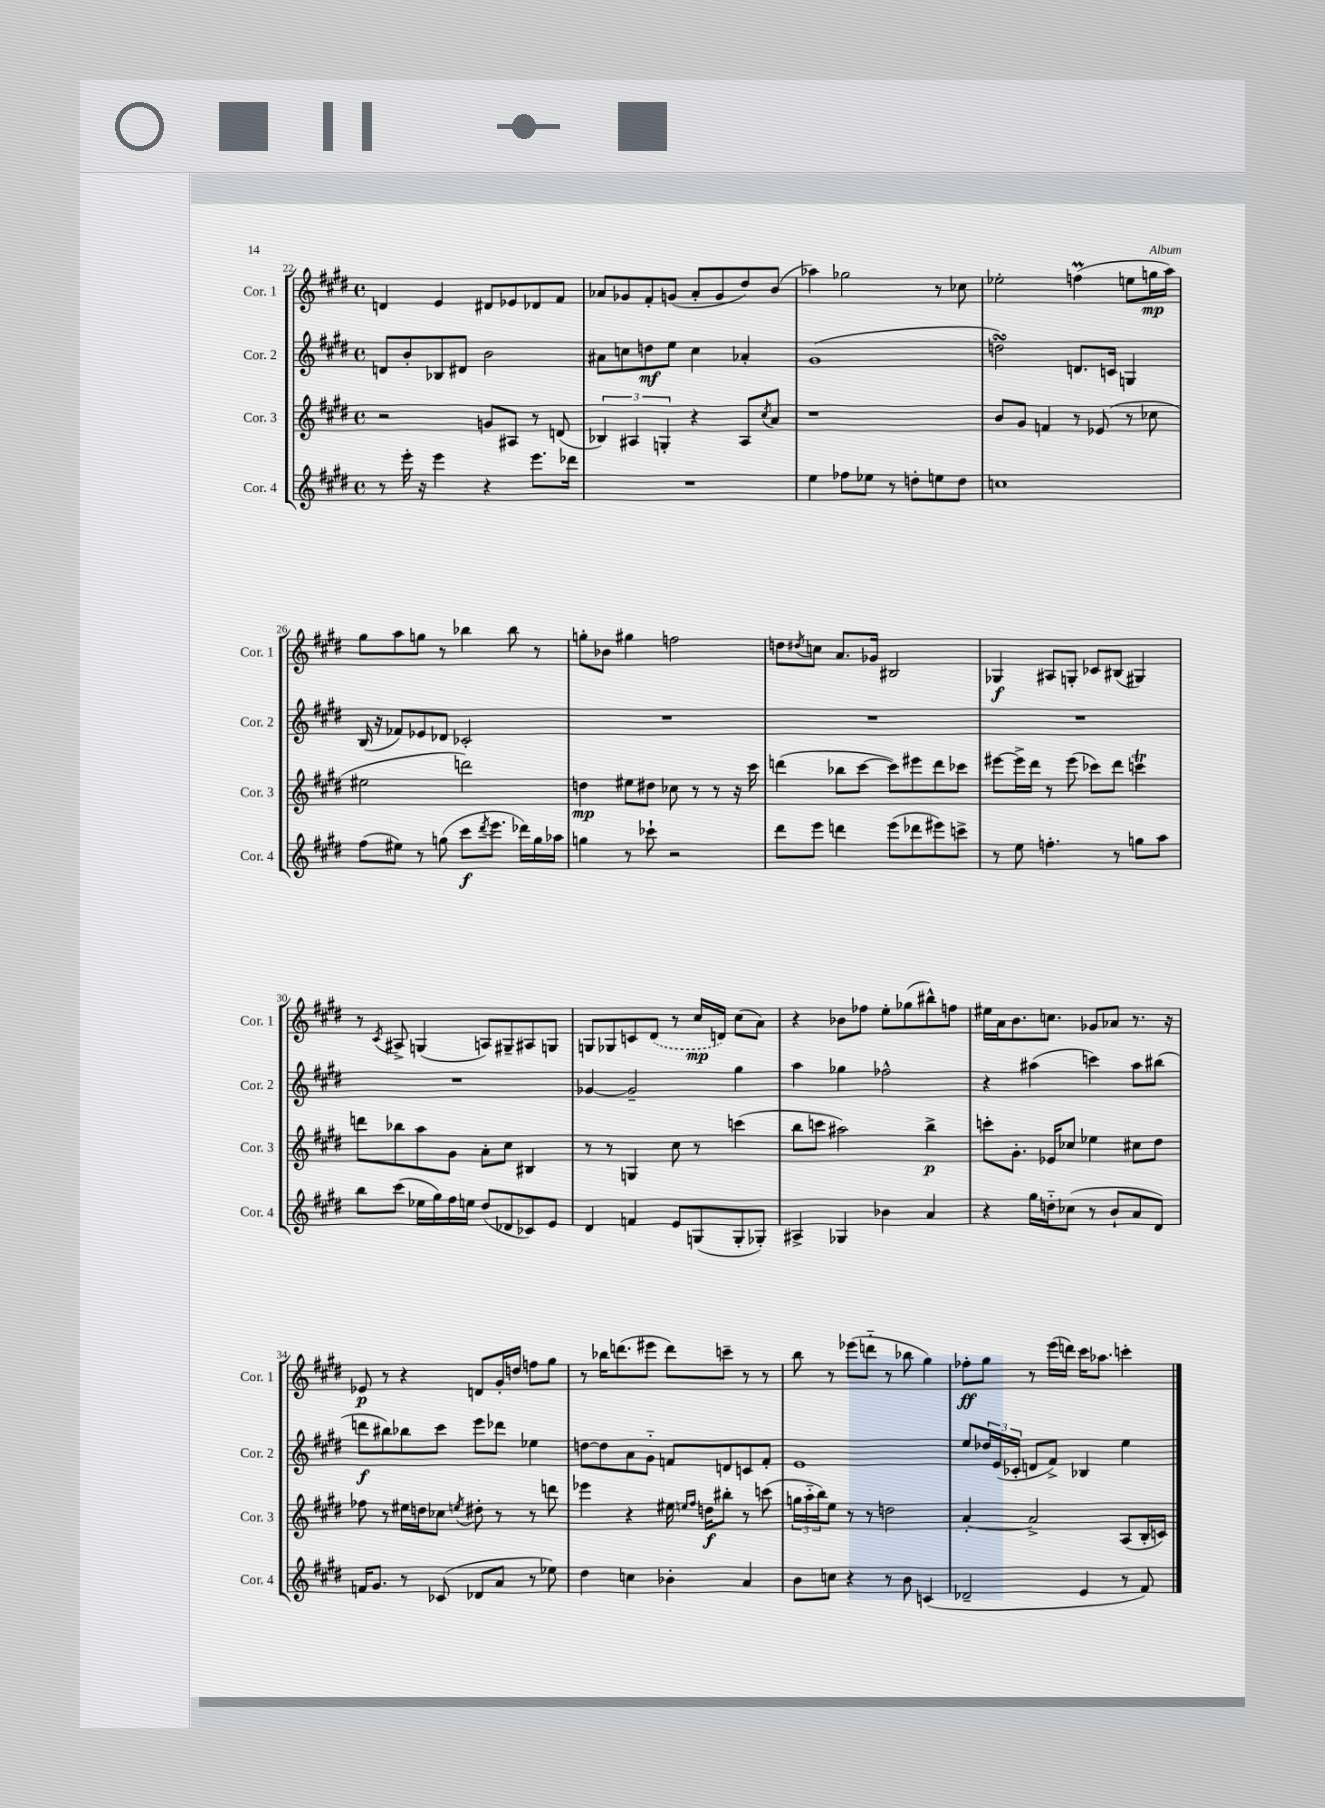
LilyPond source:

<<
\new StaffGroup <<
\new Staff = "s0" \with { instrumentName = "Cor. 1" shortInstrumentName = "Cor. 1" } {
    \clef treble \key e \major \defaultTimeSignature \time 4/4
    d'4 e'4 dis'8 ees'8 des'8 fis'8 |
    aes'8 ges'8 fis'8-. g'8( aes'8-. g'8 dis''8) b'8( |
    aes''4) ges''2 r8 ces''8 |
    ees''2-. f''4\prall( e''8 g''16\mp a''16) |
    gis''8 a''8 g''8 r8 bes''4 bes''8 r8 |
    g''8-. bes'8 gis''4 f''2 |
    d''8 \acciaccatura { dis''8 } c''8 a'8. ges'16 bis2 |
    ges4\f ais8 g8-. ces'8 bis8( gis4) |
    r8 \acciaccatura { cis'8 } ais8-> g4( a8) gis8-- ais8 g8 |
    g8 ges8 c'8 \once \slurDashed dis'8( r8 cis''16\mp d'16) cis''8( a'8) |
    r4 bes'8 fes''8 e''8-. ges''8( bis''8-^) f''8 |
    eis''16 a'16 b'8. c''8. ges'8 aes'8 r8. r16 |
    ees'8\p r8 r4 d'8 gis'16-. d''16 f''8 gis''8 |
    r8 bes''16 d'''8.( eis'''8 d'''8) c'''8-- r8 r8 |
    b''8 r8 ees'''8( d'''8-_ r8 bes''8 gis''4) |
    fes''8-.\ff gis''8 r8 e'''16( d'''16) cis'''16 aes''8. c'''4-. \bar "|." |
}
\new Staff = "s1" \with { instrumentName = "Cor. 2" shortInstrumentName = "Cor. 2" } {
    \clef treble \key e \major \defaultTimeSignature \time 4/4
    d'8 b'8-. bes8 dis'8 b'2 |
    ais'8 c''8 d''8\mf e''8 c''4 aes'4-. |
    gis'1( |
    d''2\turn) d'8. c'16 g4 |
    b16( r16 fes'8) ees'8 des'8 ces'2-. |
    R1 |
    R1 |
    R1 |
    R1 |
    ges'4~ ges'2-- gis''4 |
    a''4 ges''4 fes''2-^ |
    r4 ais''4( c'''4) ais''8 bis''8( |
    d'''8\f bis''8) bes''8 cis'''8 e'''8 des'''8 ees''4 |
    d''8~ d''8 a'8 gis'8-_ f'8 d'8 c'8 f'8-. |
    e'1 |
    e''8 \tuplet 3/2 { des''16 e'16( ces'16-. } d'8 fis'8->) bes4 e''4 \bar "|." |
}
\new Staff = "s2" \with { instrumentName = "Cor. 3" shortInstrumentName = "Cor. 3" } {
    \clef treble \key e \major \defaultTimeSignature \time 4/4
    r2 g'8 ais8 r8 d'8( |
    \tuplet 3/2 { bes4) ais4 g4-. } r4 ais8 \acciaccatura { cis''8 } a'8 |
    r1 |
    b'8 gis'8 f'4 r8 ees'8( r8 ces''8 |
    eis''2 d'''2) |
    d''4\mp eis''8 dis''8 ces''8 r8 r8 r16 cis'''16 |
    d'''4( bes''8 cis'''8~ cis'''8) eis'''8 d'''8 ces'''8 |
    eis'''8~ eis'''16-> dis'''16 r8 eis'''8( ces'''8) dis'''8 c'''4\trill |
    d'''8 bes''8 a''8 gis'8 a'8-. cis''8 bis4 |
    r8 r8 g4 cis''8 r8 c'''4( |
    b''8 c'''8 ais''2) b''4->\p |
    c'''8-. gis'8.-. ees'16 ces''8 ees''4 cis''8 dis''8 |
    fes''8 r8 eis''16 d''16 ces''8 \acciaccatura { e''8 } dis''8-. r8 r8 d'''8 |
    ees'''4 r4 eis''16 \grace { e''16 fis''16 } d''16\f bis''8-. r8 c'''8( |
    \tuplet 3/2 { g''16 a''16-_ b''16) } e''8 r8 r8 d''2 |
    a'4~-. a'2-> a8( b16-. c'16) \bar "|." |
}
\new Staff = "s3" \with { instrumentName = "Cor. 4" shortInstrumentName = "Cor. 4" } {
    \clef treble \key e \major \defaultTimeSignature \time 4/4
    r8 e'''16-. r16 e'''4 r4 e'''8. des'''16 |
    R1 |
    e''4 fes''8 ees''8 r8 d''8-. e''8 d''8 |
    c''1 |
    fis''8( eis''8) r8 g''8( cis'''8\f \acciaccatura { dis'''8 } e'''8. des'''16) g''16 aes''16 |
    g''4 r8 ces'''8-! r2 |
    dis'''8 e'''8 d'''4 e'''8( des'''8 eis'''8) c'''8-> |
    r8 e''8 f''4.-. r8 g''8 a''8 |
    b''8 cis'''8( ees''16 gis''16) fis''16 e''16 dis''8( des'8 ces'8) e'8 |
    dis'4 f'4 e'8 g8( g8-. ges8-.) |
    ais4-> ges4 bes'4 a'4 |
    r4 gis''16 d''16-_ ces''8( r8 b'8-! a'8 dis'8) |
    f'16 gis'8. r8 ces'8( des'8 a'8 r8 ees''8) |
    dis''4 c''4 bes'4-. a'4 |
    b'8 c''8 r4 r8 b'8 c'4( |
    des'2-- e'4 r8 fis'8) \bar "|." |
}
>>
>>
\layout { \context { \Score currentBarNumber = #22 } }
